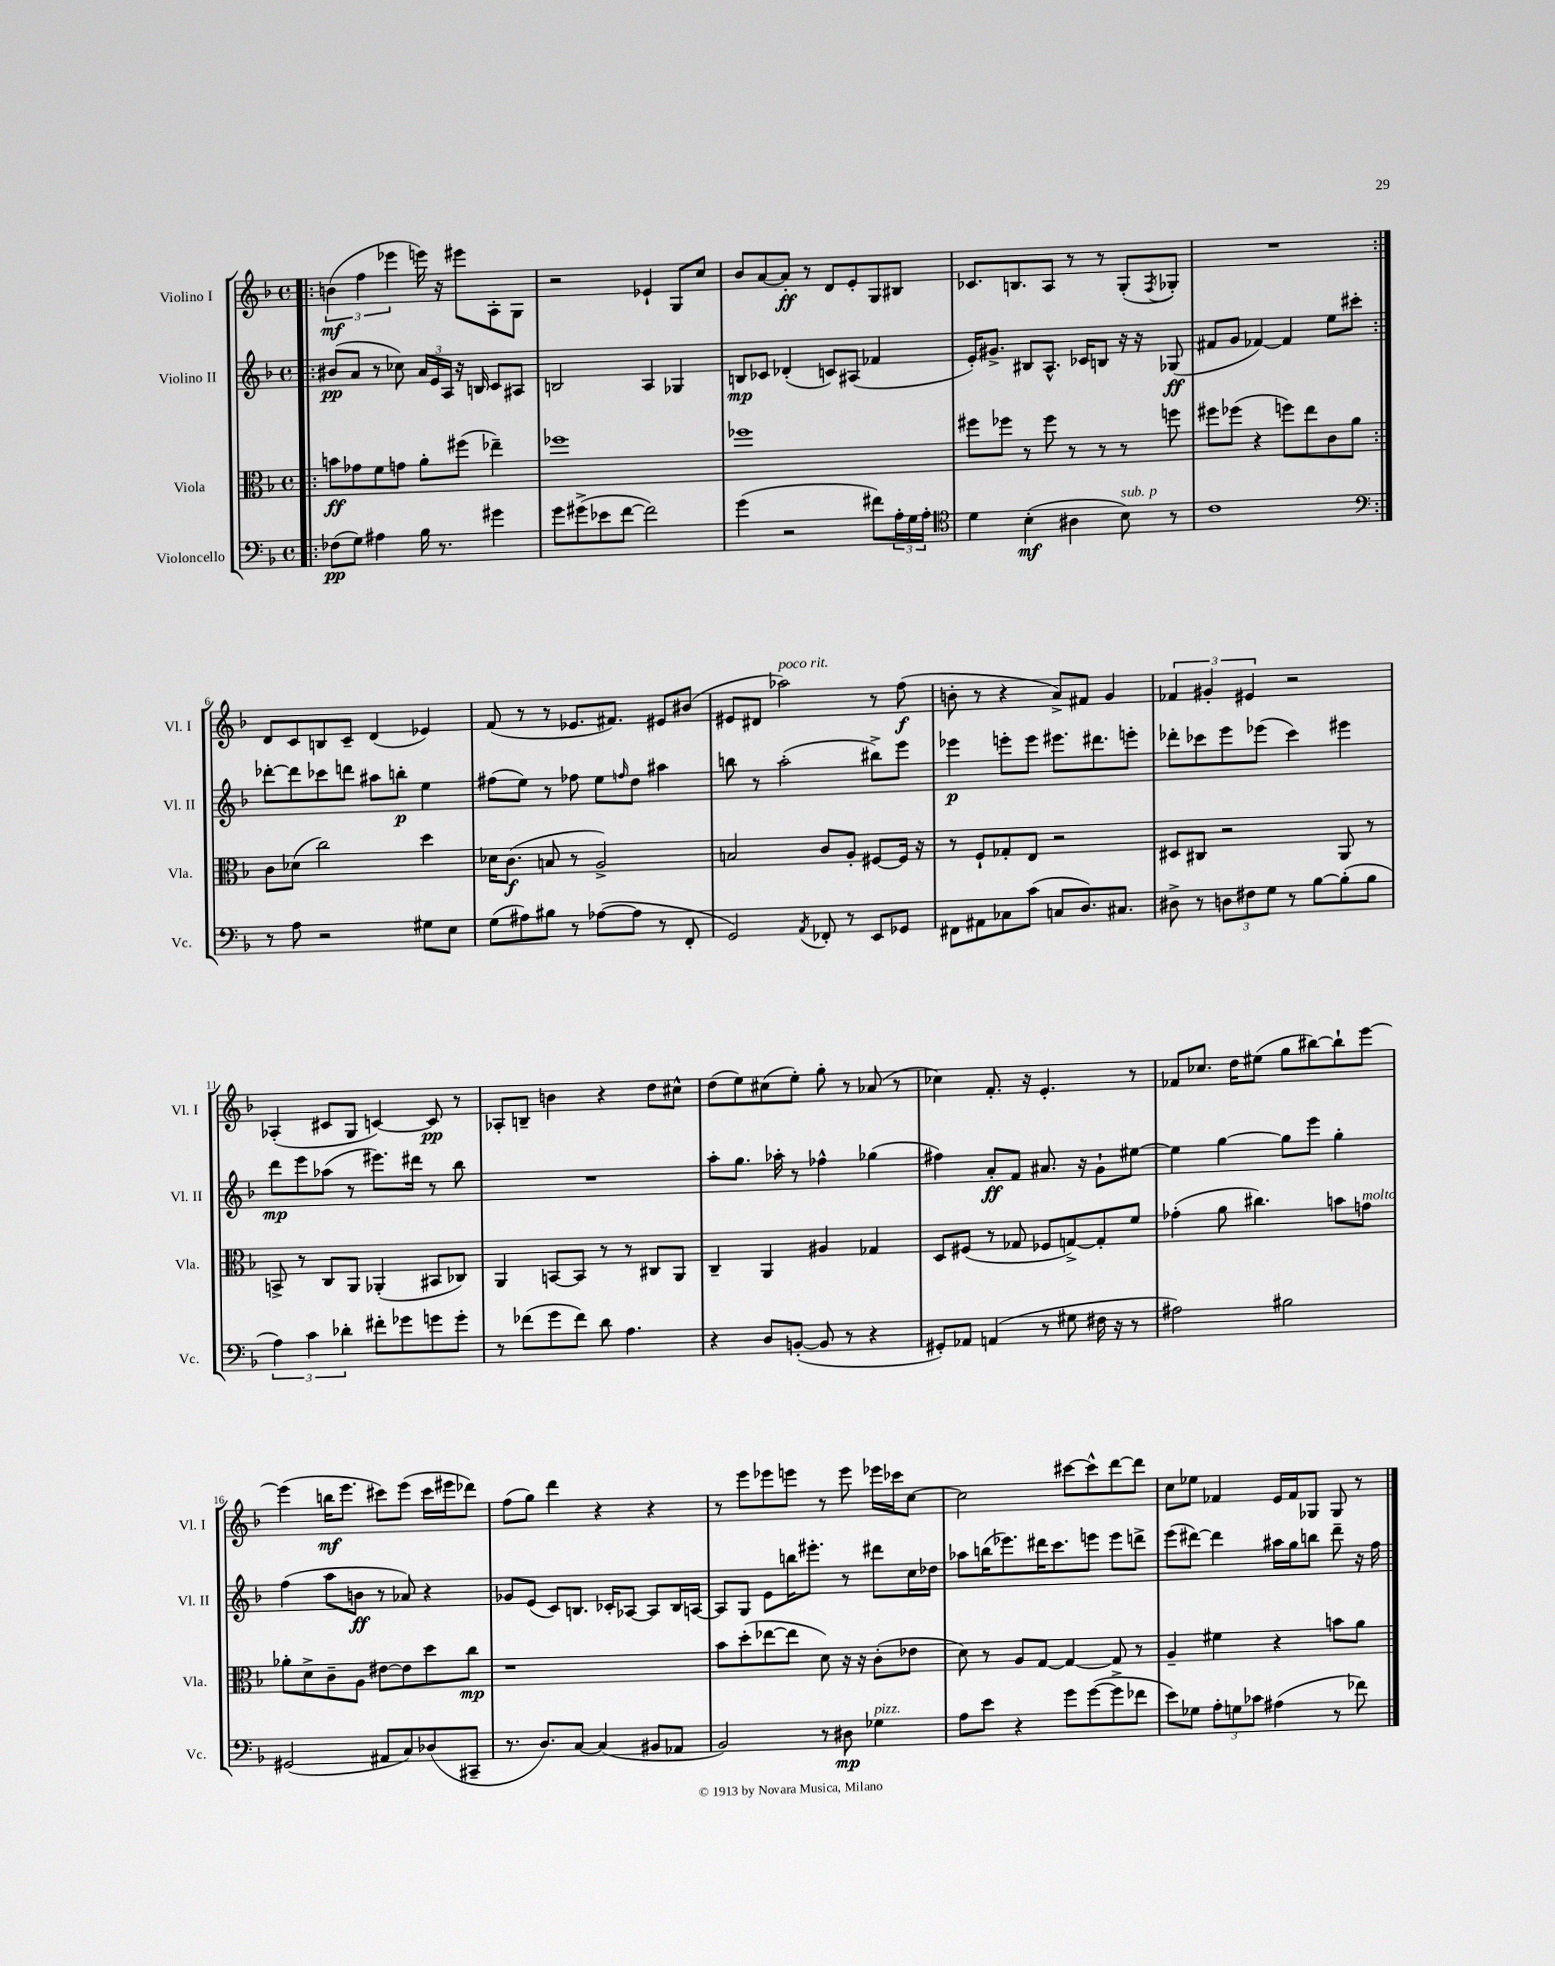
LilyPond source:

<<
\new StaffGroup <<
\new Staff = "s0" \with { instrumentName = "Violino I" shortInstrumentName = "Vl. I" } {
    \clef treble \key f \major \defaultTimeSignature \time 4/4
    \repeat volta 2 { \bar ".|:" \tuplet 3/2 { b'4\mf( f''4 ees'''4 } e'''16) r16 eis'''8 a8-. g8 |
    r2 ees'4-! g8 c''8 |
    bes'8 a'8~ a'8-.\ff r8 d'8 e'8-. g8 bis8 |
    ces'8. b8. a8 r8 r8 g8-.( \acciaccatura { f8 } ges8-.) |
    R1 | }
    d'8 c'8 b8 c'8-- d'4( ees'4) |
    f'8( r8 r8 ees'8. fis'8.) eis'8 bis'8( |
    eis'8 dis'8 aes''2^\markup { \italic "poco rit." }) r8 f''8\f( |
    b'8-. r8 r4 a'8->) fis'8 g'4 |
    \tuplet 3/2 { fes'4 gis'4-. eis'4 } r2 |
    aes4-.( cis'8 g8 c'4~) c'8\pp r8 |
    aes8-. b8-- b'4 r4 d''8 cis''8-^ |
    d''8( e''8) cis''8( e''8-.) g''8-. r8 aes'8( r8 |
    ces''4) f'8.-. r16 e'4.-. r8 |
    fes'8 ces''8. d''16 eis''8( g''8 bis''8~) bis''8-! e'''8~ |
    e'''4( b''16\mf e'''8. cis'''8) e'''8( cis'''16 eis'''16 des'''8) |
    f''8( g''8) d'''4 r4 r4 |
    r8 e'''8 ees'''8 e'''8 r8 e'''8 ees'''16 ces'''16 c''8~ |
    c''2 cis'''8~ cis'''8-^ d'''8~ d'''8 |
    c''8 ees''8 fes'4 e'16 fes'16 ges8 ges8 r8 \bar "|." |
}
\new Staff = "s1" \with { instrumentName = "Violino II" shortInstrumentName = "Vl. II" } {
    \clef treble \key f \major \defaultTimeSignature \time 4/4
    \repeat volta 2 { \bar ".|:" bis'8\pp( a'8 r8 ces''8) \tuplet 3/2 { a'16 e'16 a16 } r16 b16 c'8 ais8 |
    b2 a4 ges4 |
    b8\mp ces'8 des'4-.( c'8) ais8( fes'4 |
    e'16-.) gis'8.-> bis8 a8.-^ ces'16 b8 r16 r16 ges8\ff( |
    fis'8 g'8 fes'4~) fes'4 e''8 cis'''8-. | }
    des'''8~-. des'''8 ces'''8 d'''8 ais''8 b''8-.\p e''4 |
    fis''8( e''8) r8 fes''8 e''8 \grace { f''16 } d''8 ais''4 |
    b''8 r8 a''2-.( bis''8->) e'''8 |
    ees'''4\p e'''8-. e'''8 eis'''8. dis'''8. e'''8-. |
    des'''8-. ces'''8 e'''8 ees'''8( ces'''4) eis'''4 |
    d'''8\mp e'''8 aes''8( r8 eis'''8.) dis'''16 r8 bes''8 |
    R1 |
    a''8-. g''8. aes''16-. r8 fes''4-^ ges''4( |
    fis''4) a'8-.\ff f'8 ais'8. r16 g'8-! eis''8~ |
    eis''4 g''4~ g''8 e'''8 g''4-. |
    f''4( a''8 b'8\ff r8 aes'8) r4 |
    ges'8 e'8( c'8) b8. ces'16-. aes8~ aes8 b16 a16~ |
    a8 g8 e'8 b''16 eis'''8.-. r8 dis'''8 c''16 des''16 |
    aes''8 b''16( ees'''8.) dis'''16 c'''8. e'''8 e'''8 d'''8-> |
    e'''8( dis'''8~) dis'''4 ais''16 g''16 b''8 dis'''8-- r16 f''16 \bar "|." |
}
\new Staff = "s2" \with { instrumentName = "Viola" shortInstrumentName = "Vla." } {
    \clef alto \key f \major \defaultTimeSignature \time 4/4
    \repeat volta 2 { \bar ".|:" b'8\ff ges'8 f'8 g'8 a'8-. fis''8( ees''4--) |
    fes''1 |
    fes''1 |
    fis''8 fes''8 r8 fes''8 r8 r8 r8 f''8 |
    fis''8 fes''8( r4 f''8) e''8 c'8 a'8 | }
    c'8 des'8( c''2) d''4 |
    des'16 c'8.\f( b8 r8 a2->) |
    b2 c'8 a8-. fis8~ fis16 r16 |
    r8 f8-! ges8-. e8 r2 |
    dis8 cis8 r2 a,8 r8 |
    b,8-> r8 c8 a,8 aes,4-.( bis,8 ces8) |
    a,4 b,8~ b,8 r8 r8 cis8 a,8 |
    c4-- a,4 ais4 ges4 |
    d8 fis8( r8 ges8 fes8 g8~->) g8-. f'8 |
    ges'4-.( a'8 cis''4.) b'8 g'8^\markup { \italic "molto" } |
    aes'8-. d'8-> c'8-- a8 eis'8~ eis'8 d''8 c''8\mp |
    r1 |
    bes'8 d''8-.( ees''8~ ees''8 d'8) r16 r16 c'8-.( ees'8 |
    d'8) r8 a8 g8~ g4~ g8 r8 |
    a4-- fis'4 r4 b'8 a'8 \bar "|." |
}
\new Staff = "s3" \with { instrumentName = "Violoncello" shortInstrumentName = "Vc." } {
    \clef bass \key f \major \defaultTimeSignature \time 4/4
    \repeat volta 2 { \bar ".|:" fes8\pp( g8) ais4 bes16 r8. gis'4 |
    g'8 gis'8->( ees'8 f'8~ f'2) |
    g'4( r2 fis'8) \tuplet 3/2 { a16-. g16 a16-. } |
    \clef tenor d'4 bes4-.\mf( ais4 bes8^\markup { \italic "sub. p" }) r8 |
    c'1 | }
    \clef bass r8 a8 r2 gis8 e8 |
    g8( ais8) bis8 r8 aes8~( aes8 r8 f,8-. |
    g,2) \acciaccatura { a,8 } fes,8-. r8 e,8 ges,8 |
    fis,8 ais,8 ces8 c'8( c8 d8.) cis8. |
    dis8-> r8 \tuplet 3/2 { d8 fis8 g8 } r8 bes8~ bes8-.( bes8 |
    \tuplet 3/2 { a4) c'4 des'4-. } fis'8-. ges'8 g'8 g'8-. |
    r8 fes'8( g'8 fes'8) d'8 a4. |
    r4 d8 b,8~-.( b,8 r8 r4 |
    gis,8-.) aes,8 a,4( r8 gis8 fis16 r16 r8 |
    ais2) bis2 |
    gis,2( ais,8 c8) des8( cis,8-- |
    r8. d8.) c8~ c4( bis,8 aes,8 |
    bes,2) r8 dis8\mp ges4^\markup { \italic "pizz." } |
    a8 e'8 r4 g'8 g'8~( g'8-> fes'8 |
    e'8) ges8 \tuplet 3/2 { a8-. g8 ces'8 } ais4( r8 fes'8) \bar "|." |
}
>>
>>
